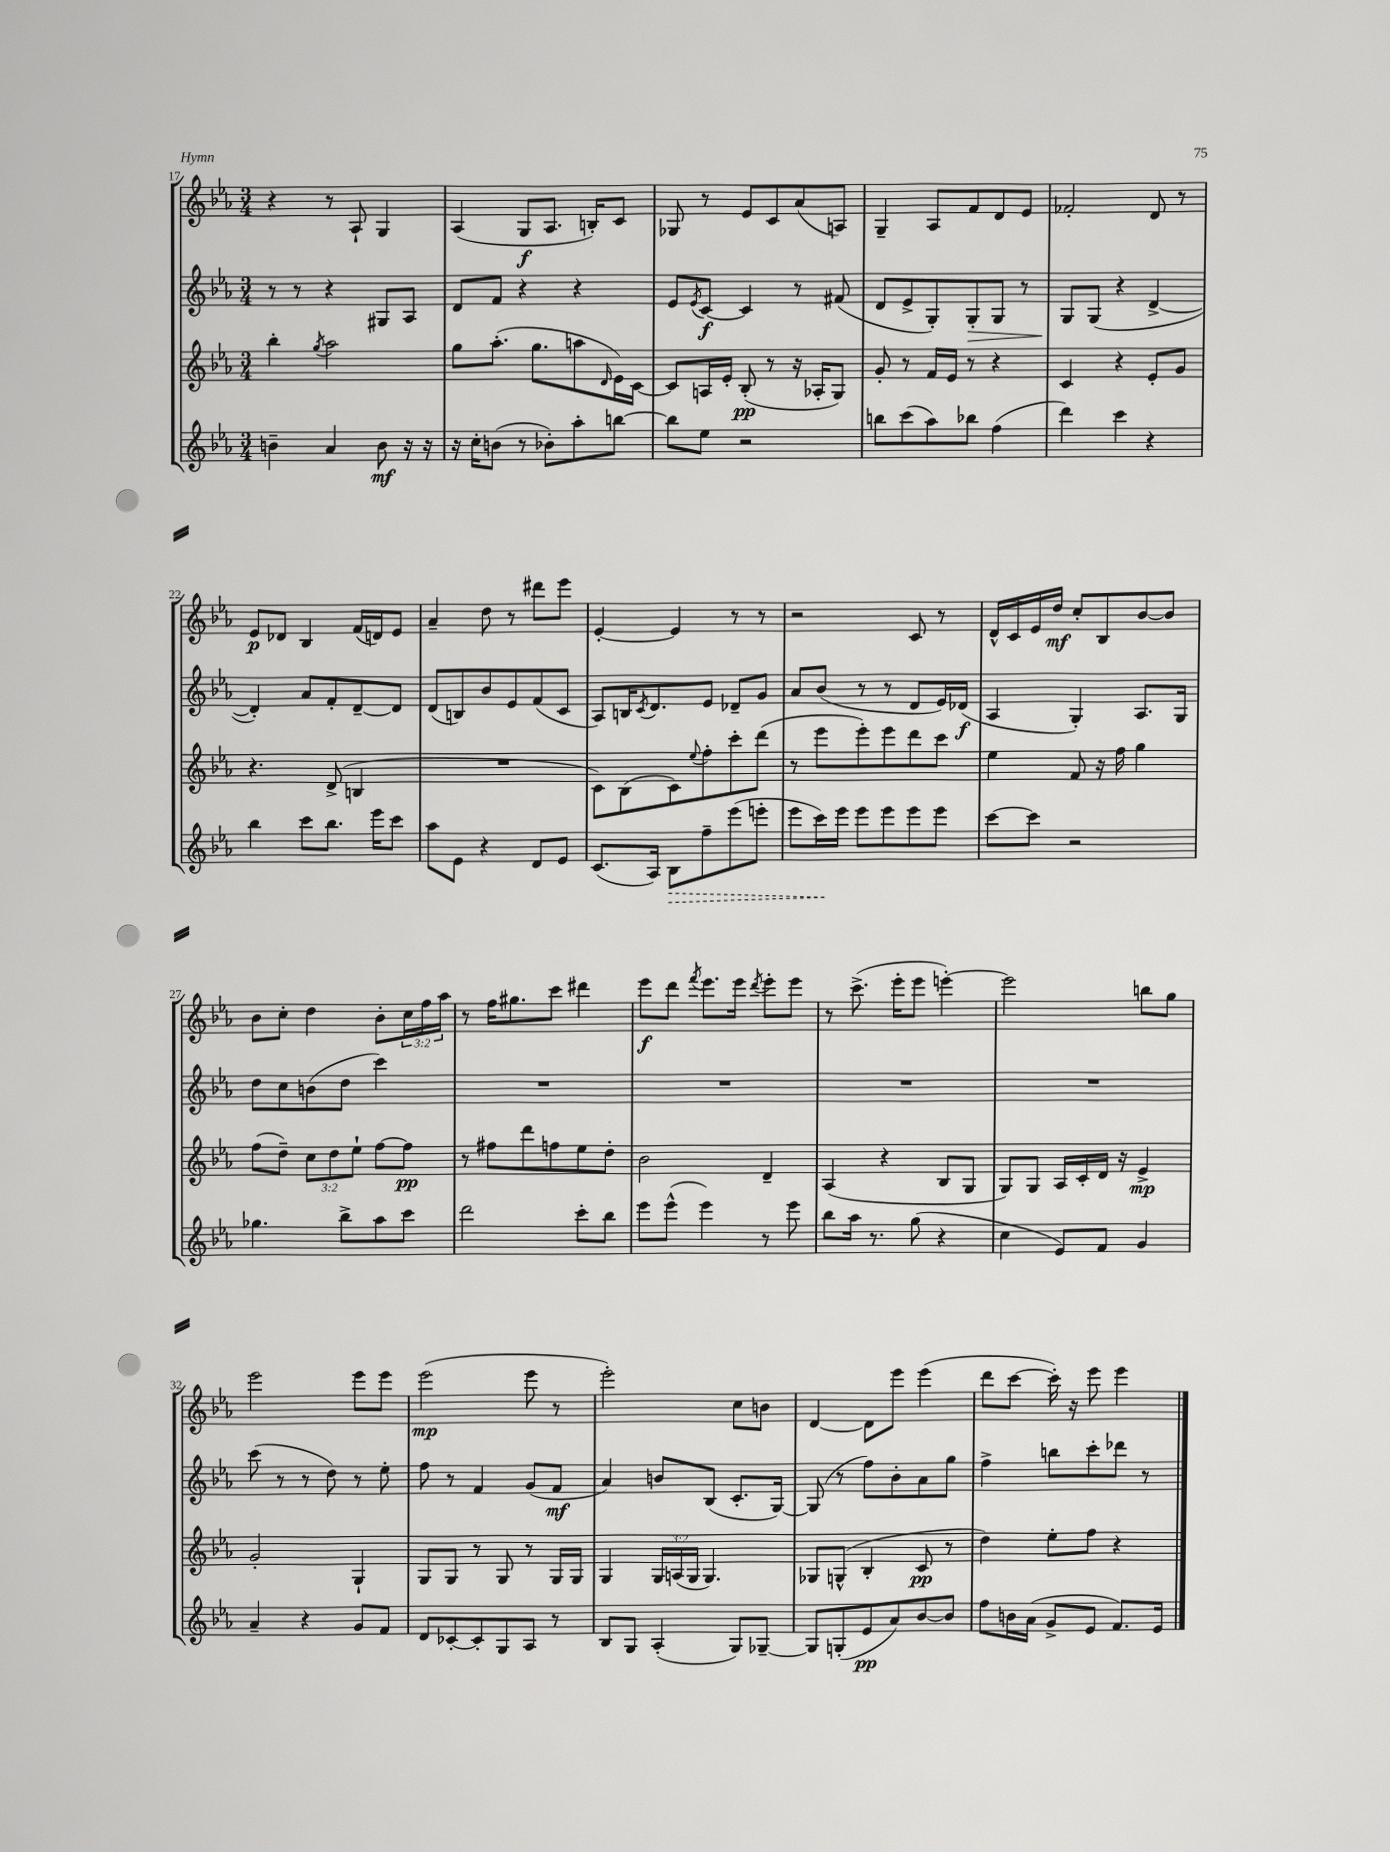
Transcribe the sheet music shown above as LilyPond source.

<<
\new StaffGroup <<
\new Staff = "s0" {
    \clef treble \key ees \major \numericTimeSignature \time 3/4 \override Staff.TupletNumber.text = #tuplet-number::calc-fraction-text
    r4 r8 aes8-! g4 |
    aes4( g8\f aes8. b16-.) c'8 |
    ges8 r8 ees'8 c'8 aes'8( a8) |
    g4-- aes8 f'8 d'8 ees'8 |
    fes'2-. d'8 r8 |
    ees'8\p des'8 bes4 f'16( d'16) ees'8 |
    aes'4-- d''8 r8 dis'''8 ees'''8 |
    ees'4~-. ees'4 r8 r8 |
    r2 c'8 r8 |
    d'16-^ c'16 ees'16 d''16\mf c''8-. bes8 bes'8~ bes'8 |
    bes'8 c''8-. d''4 bes'8-. \tuplet 3/2 { c''16 f''16 aes''16 } |
    r8 f''16 gis''8. c'''8 dis'''4 |
    ees'''8\f d'''8 \acciaccatura { f'''8 } ees'''8. ees'''16 \acciaccatura { d'''8 } ees'''8-. ees'''8 |
    r8 c'''8.->( ees'''16-. ees'''8 e'''4~-.) |
    e'''2 b''8 g''8 |
    ees'''2 ees'''8 ees'''8 |
    ees'''2\mp( ees'''8 r8 |
    ees'''2-.) c''8 b'8 |
    d'4~ d'8 ees'''8 ees'''4( |
    d'''8 c'''8~ c'''16-.) r16 ees'''8 ees'''4 \bar "|." |
}
\new Staff = "s1" {
    \clef treble \key ees \major \numericTimeSignature \time 3/4
    r8 r8 r4 gis8 aes8 |
    d'8 f'8 r4 r4 |
    ees'8 \acciaccatura { ees'8 } c'8~\f c'4 r8 fis'8( |
    d'8 ees'8-> g8-.) g8-.\> g8 r8 |
    g8\! g8( r4 d'4~-> |
    d'4-.) aes'8 f'8-. d'8~-- d'8 |
    d'8( b8) bes'8 ees'8 f'8( c'8 |
    aes8) b16 \acciaccatura { c'8 } d'8. ees'8 des'8-- g'8 |
    aes'8 bes'8( r8 r8 d'8 ees'16) des'16\f( |
    aes4 g4-.) aes8. g16 |
    d''8 c''8 b'8( d''8 c'''4) |
    R2. |
    R2. |
    R2. |
    R2. |
    c'''8( r8 r8 d''8) r8 ees''8-. |
    f''8 r8 f'4 g'8( f'8\mf |
    aes'4) b'8 bes8( c'8.-. g16~) |
    g8( r8 f''8) bes'8-. aes'8 g''8 |
    f''4-> b''8 c'''8-. des'''8 r8 \bar "|." |
}
\new Staff = "s2" {
    \clef treble \key ees \major \numericTimeSignature \time 3/4 \override Staff.TupletNumber.text = #tuplet-number::calc-fraction-text
    bes''4-. \acciaccatura { g''8 } aes''2 |
    g''8 aes''8.-.( g''8. a''8 \grace { d'16 } ees'16) c'16~ |
    c'8 a16 ees'16-. bes8-.\pp( r8 r16 aes16-. g8) |
    g'8-. r8 f'16 ees'16 r8 r4 |
    c'4 r4 ees'8-. g'8 |
    r4. d'8->( b4 |
    R2. |
    c'8) bes8( c'8) \appoggiatura { ees''8 } f''8-. c'''8-. d'''8( |
    r8 ees'''8 ees'''8-.) ees'''8 d'''8 c'''8 |
    ees''4 f'8 r16 f''16 g''4 |
    f''8( d''8--) \tuplet 3/2 { c''8 d''8 ees''8-! } f''8~ f''8\pp |
    r8 fis''8 d'''8 f''8 ees''8 d''8-. |
    bes'2 d'4-- |
    aes4( r4 bes8 g8 |
    g8) g8 aes16 c'16-. d'16 r16 ees'4->\mp |
    g'2-. g4-! |
    g8 g8 r8 g8 r8 g16 g16 |
    g4 \tuplet 3/2 { g16 a16( g16 } g4.) |
    ges8 g8-^( bes4-. c'8\pp r8 |
    d''4) ees''8-. f''8 r4 \bar "|." |
}
\new Staff = "s3" {
    \clef treble \key ees \major \numericTimeSignature \time 3/4
    b'4-- aes'4 b'8\mf r16 r16 |
    r16 c''16-. b'8( r8 bes'8-.) aes''8-. b''8~ |
    b''8 ees''8 r2 |
    b''8 c'''8( aes''8) bes''8 f''4( |
    d'''4) c'''4 r4 |
    bes''4 c'''8 bes''8. ees'''16 c'''8 |
    aes''8 ees'8 r4 d'8 ees'8 |
    c'8.( aes16) \once \override Hairpin.style = #'dashed-line bes8\> f''8-- ees'''8( e'''8-. |
    ees'''8 c'''16\!) ees'''16 ees'''8 ees'''8 ees'''8 ees'''8 |
    c'''8~ c'''8 r2 |
    ges''4. bes''8-> aes''8 c'''8 |
    d'''2 c'''8-. bes''8 |
    ees'''8 ees'''8-^( ees'''4) r8 ees'''8 |
    bes''8 aes''16 r8. g''8( r4 |
    c''4 ees'8) f'8 g'4 |
    aes'4-- r4 g'8 f'8 |
    d'8 ces'8~-. ces'8-. g8 aes8 r8 |
    bes8 g8 aes4-.( g8) ges8~-- |
    ges8 g8-.( ees'8\pp aes'8) bes'8~ bes'8 |
    f''8 b'16 aes'16( g'8-> ees'8 f'8.) ees'16 \bar "|." |
}
>>
>>
\layout { \context { \Score currentBarNumber = #17 } }
